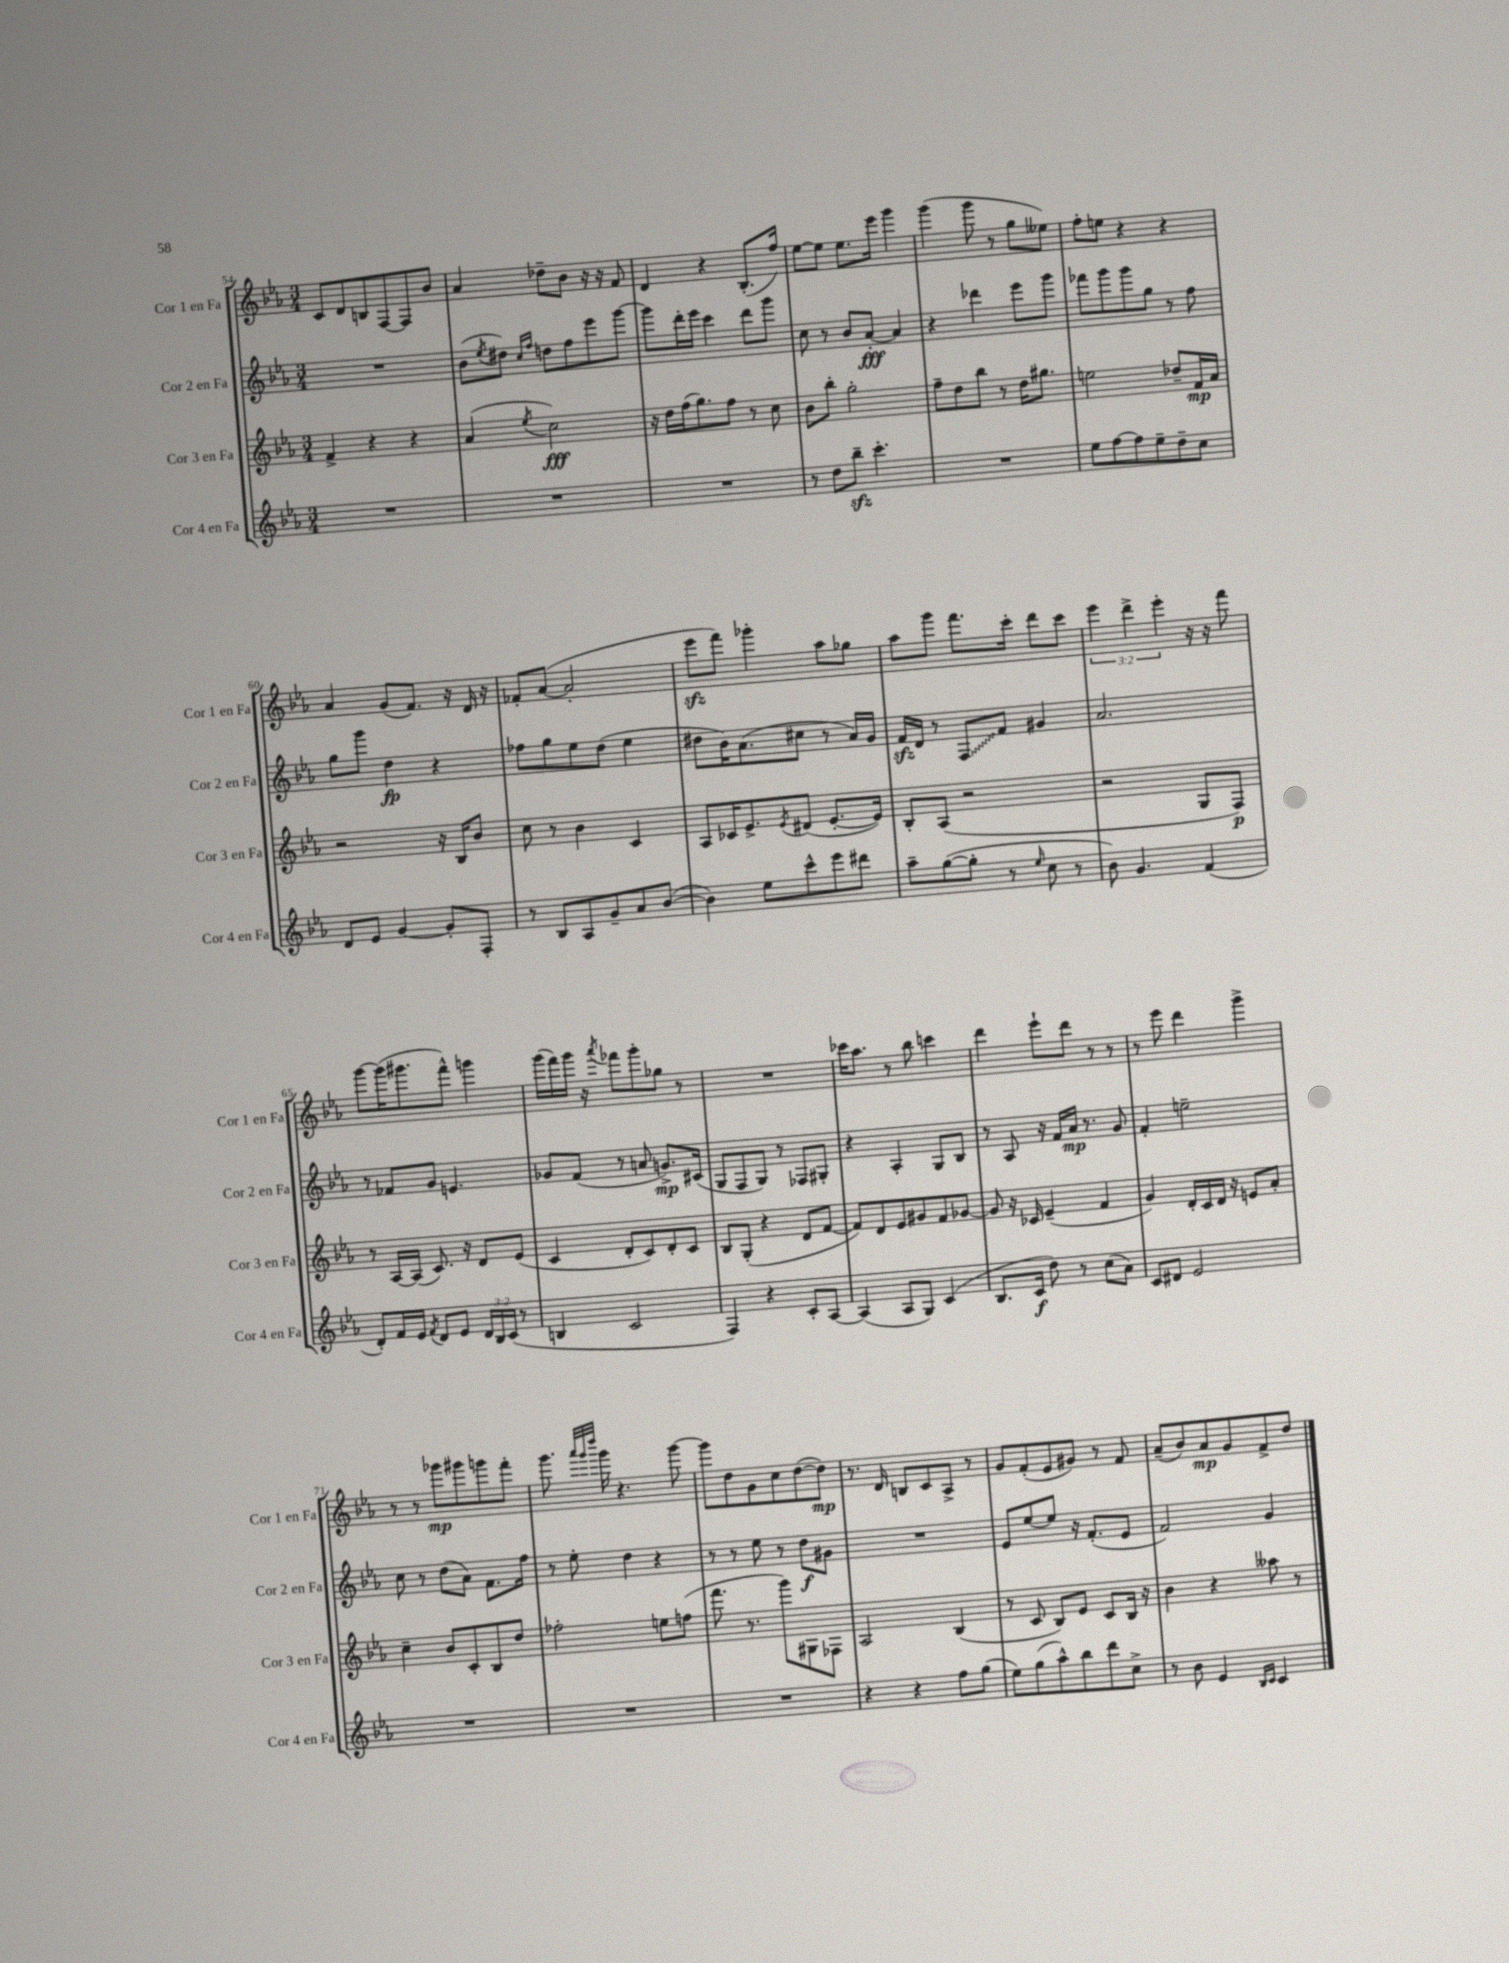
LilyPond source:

<<
\new StaffGroup <<
\new Staff = "s0" \with { instrumentName = "Cor 1 en Fa" shortInstrumentName = "Cor 1 en Fa" } {
    \clef treble \key ees \major \numericTimeSignature \time 3/4 \override Staff.TupletNumber.text = #tuplet-number::calc-fraction-text
    c'8 d'8 b8 f8~ f8 bes'8 |
    aes'4 des''8-- bes'8 r16 r16 f'8 |
    d'4 r4 bes8.-.( f''16) |
    ees''8~ ees''8 ees''8. ees'''16 g'''4 |
    g'''4( g'''8 r8 g''8 eeses''8) |
    f''8-. e''8 r4 r4 |
    aes'4 g'8( f'8.) r16 d'16 r16 |
    fes'8-. aes'8~( aes'2-. |
    ees'''8\sfz f'''8) ges'''4-. aes''8 ges''8 |
    aes''8 g'''8 f'''8. c'''16-. d'''8 c'''8 |
    \tuplet 3/2 { ees'''4 d'''4-> ees'''4-. } r16 r16 f'''8 |
    g'''8~ g'''16( gis'''8. f'''8-^) g'''4 |
    g'''16( f'''16) g'''16 r16 \acciaccatura { aes'''8 } fes'''8 g'''8-. ges''8 r8 |
    R2. |
    ces'''16 aes''8. r8 bes''8 c'''4 |
    d'''4 ees'''8-! d'''8 r8 r8 |
    r8 ees'''8 d'''4 g'''4-> |
    r8 r8 ges'''8\mp gis'''8 g'''8 f'''8-. |
    g'''8. \grace { aes'''32 g'''32 d''''32 } g'''16 r4. g'''8~ |
    g'''8 d''8 g'8 c''8 d''8~( d''8\mp) |
    r8. d'16 b8 c'8 aes8-> r8 |
    g'8 f'8-.( ees'8 gis'8) r8 f'8 |
    aes'8--( bes'8) aes'8\mp g'8 f'8-> d''8 \bar "|." |
}
\new Staff = "s1" \with { instrumentName = "Cor 2 en Fa" shortInstrumentName = "Cor 2 en Fa" } {
    \clef treble \key ees \major \numericTimeSignature \time 3/4
    R2. |
    bes'8( \acciaccatura { ees''8 } dis''8) \grace { c''16 f''16 } d''8 f''8 ees'''8 g'''8~ |
    g'''8 d'''16-. ees'''16 c'''4 d'''8 g'''8 |
    c''8 r8 bes'8 aes'8~-.\fff aes'4 |
    r4 des'''4 ees'''8 g'''8 |
    fes'''8 g'''8 g'''8 g''8 r8 f''8 |
    g''8 g'''8 d''4\fp r4 |
    fes''8 g''8 ees''8 d''8( ees''4 |
    dis''8 bes'16) aes'8.( cis''8 r8 aes'16) g'16 |
    f'16\sfz d'16 r8 \once \override Glissando.style = #'zigzag f8\glissando f'8 gis'4 |
    aes'2. |
    r8 fes'8 g'8 e'4. |
    ges'8 f'8( r8 a'8 g'8.->\mp) cis'16( |
    g8 f8 g8) r8 fes8 gis8-. |
    r4 aes4-. g8 bes8 |
    r8 aes8 r16 f'16 aes'16\mp r8. g'8 |
    f'4-. e''2-- |
    c''8 r8 d''8( aes'8) f'8. f''16 |
    r8 ees''8-. d''4 r4 |
    r8 r8 ees''8 r8 d''8\f gis'8 |
    R2. |
    ees'8 ees''8~ ees''8 r16 f'8.-.( ees'8 |
    f'2) g'4 \bar "|." |
}
\new Staff = "s2" \with { instrumentName = "Cor 3 en Fa" shortInstrumentName = "Cor 3 en Fa" } {
    \clef treble \key ees \major \numericTimeSignature \time 3/4
    f'4-> r4 r4 |
    aes'4( \acciaccatura { ees''8 } c''2\fff) |
    r16 d''16 f''16( g''8.) f''8 r8 c''8 |
    bes'8 bes''8-. g''2-. |
    f''8-- d''8 bes''8 r8 d''16 gis''8. |
    e''2 des''8-- f'16\mp aes'16 |
    r2 r16 bes16 bes'8 |
    c''8 r8 bes'4 c'4 |
    aes8 ces'16 ees'8.-> \acciaccatura { ees'8 } dis'8( ees'8.~-. ees'16) |
    bes8-. aes8( r2 |
    r2 g8 f8\p) |
    r8 aes16~ aes16( c'8.) r16 d'8 ees'8( |
    c'4 d'8-. c'8) d'8-. c'8 |
    bes8 g8-.( r4 d'8 f'8~ |
    f'8) d'8 ees'8 gis'8 f'8 ges'8~ |
    ges'8 r16 ces'16 ees'4--( f'4 |
    g'4) d'16-. c'16 d'16 r16 e'8 aes'8-. |
    c''4-- bes'8 c'8-. bes8 d''8 |
    fes''2-. e''8 f''8( |
    f'''8. r8. g'''8) gis8 fes8 |
    aes2 bes4( |
    r8 c'8 bes8) ees'8 c'8 bes16 r16 |
    bes'4 r4 aeses''8 r8 \bar "|." |
}
\new Staff = "s3" \with { instrumentName = "Cor 4 en Fa" shortInstrumentName = "Cor 4 en Fa" } {
    \clef treble \key ees \major \numericTimeSignature \time 3/4 \override Staff.TupletNumber.text = #tuplet-number::calc-fraction-text
    R2. |
    R2. |
    R2. |
    r8 d''8 bes''8--\sfz c'''4.-. |
    R2. |
    ees''8 f''8~ f''8 ees''8-- d''8-- c''8 |
    d'8 ees'8 g'4~ g'8-. f8-. |
    r8 bes8 aes8 g'8-- aes'8 bes'8~( |
    bes'4) ees''8 c'''8-^ ees'''8 dis'''8 |
    aes''8-- g''8~( g''8-. r8 \grace { ees''16 } c''8 r8 |
    bes'8) g'4. f'4( |
    d'8-.) f'16 ees'16 \acciaccatura { f'8 } d'8 ees'8 \tuplet 3/2 { d'16 bes16 c'16( } r8 |
    b4 c'2 |
    f4) r4 c'8-. aes8~ |
    aes4( aes8 g8) c'4( |
    bes8. c'16\f d''8) r8 c''8( aes'8) |
    c'8 dis'8 ees'2 |
    R2. |
    R2. |
    R2. |
    r4 r4 f''8 g''8( |
    ees''8) g''8( aes''8-^) bes''8 d'''8 c''8-> |
    r8 bes'8 ees'4 \grace { bes16 c'16 } c'4 \bar "|." |
}
>>
>>
\layout { \context { \Score currentBarNumber = #54 } }
